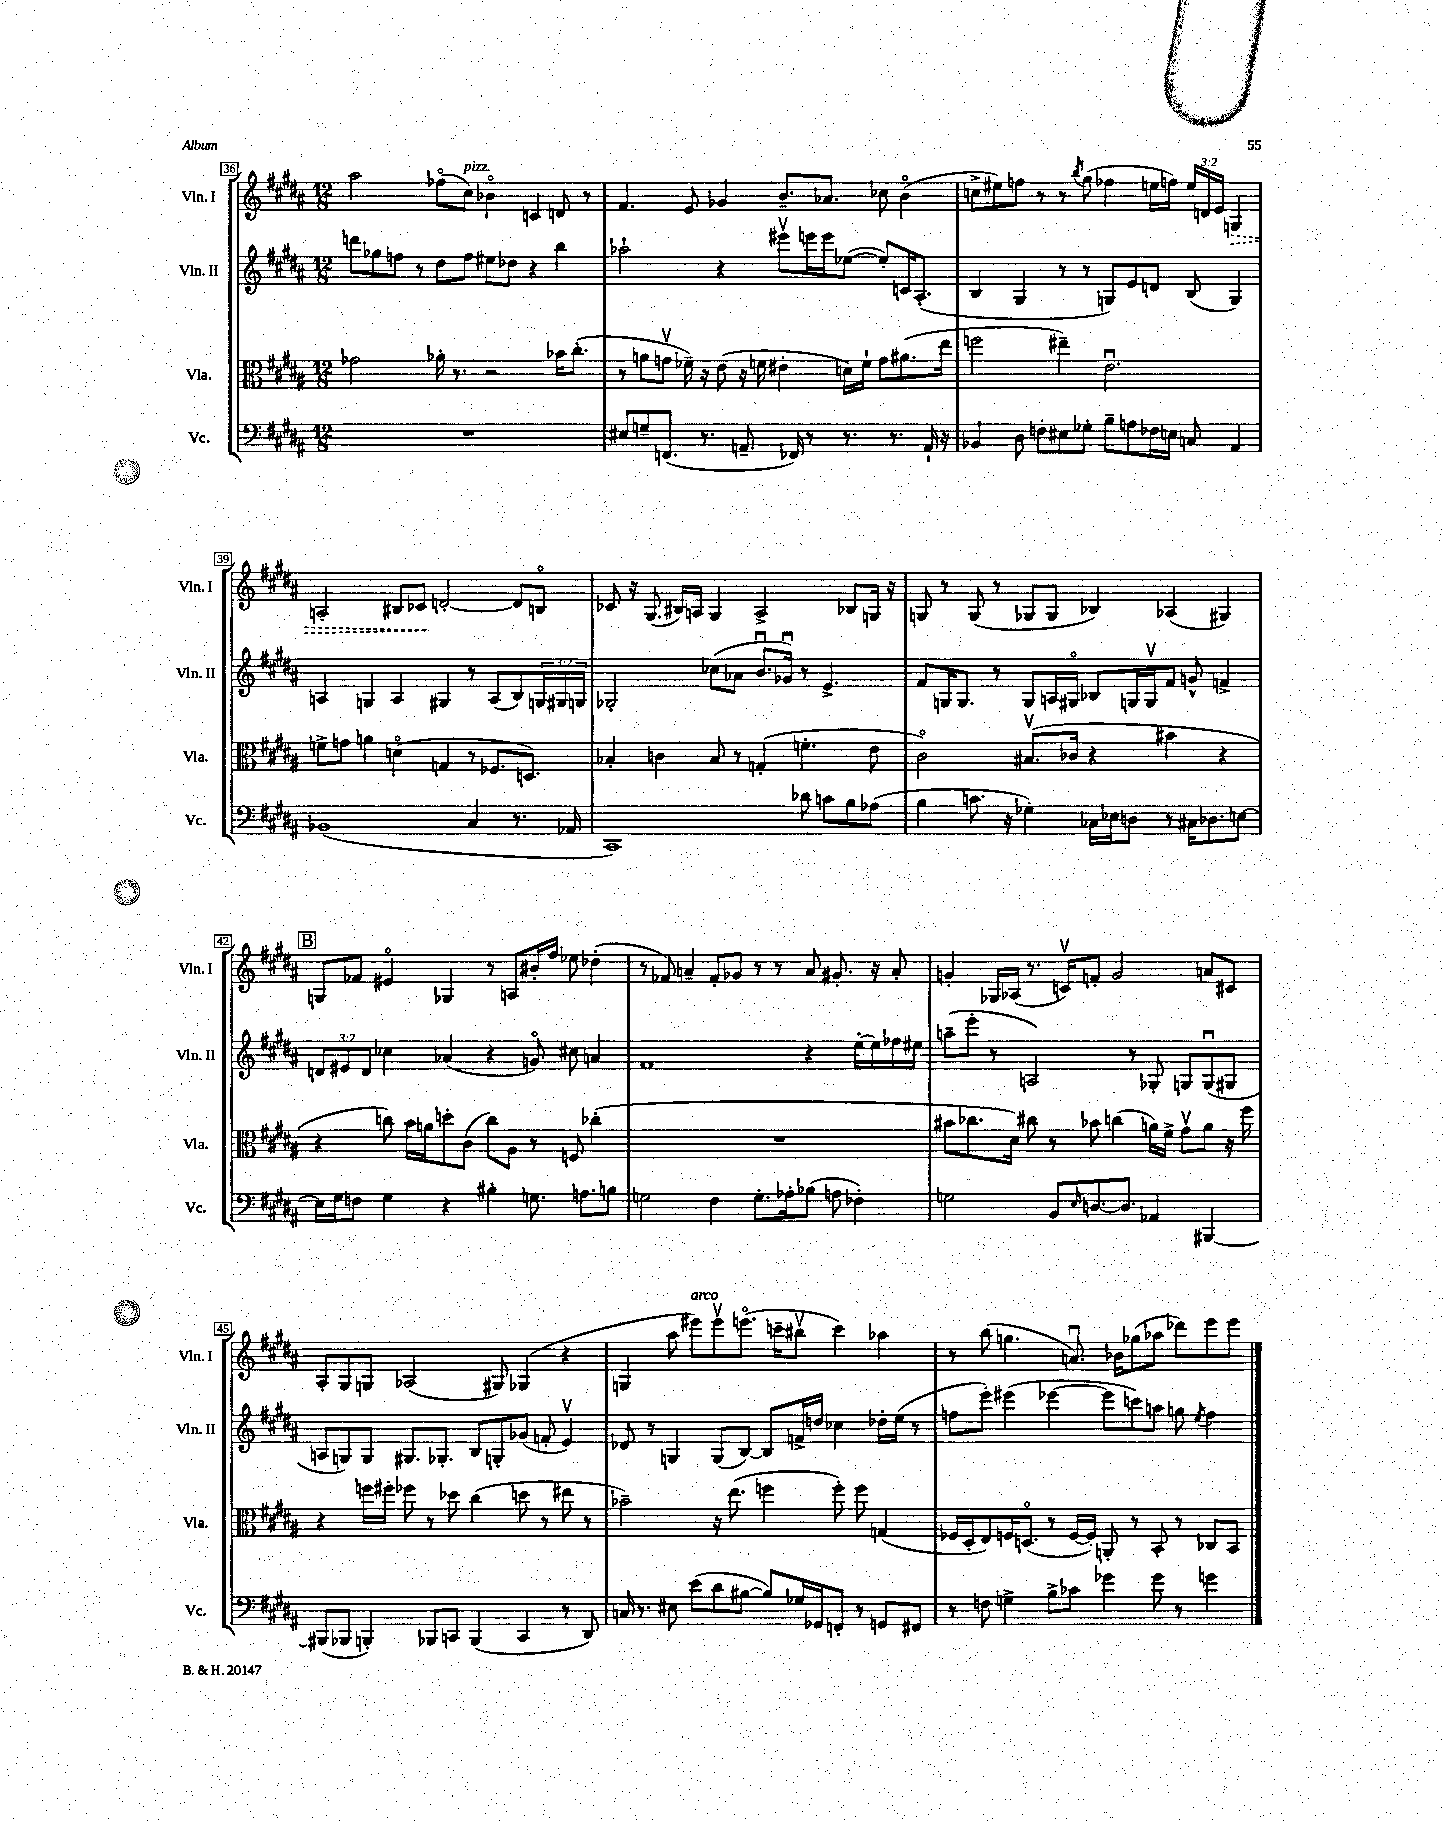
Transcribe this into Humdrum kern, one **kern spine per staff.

**kern	**kern	**kern	**kern
*staff4	*staff3	*staff2	*staff1
*clefF4	*clefC3	*clefG2	*clefG2
*k[f#c#g#d#a#]	*k[f#c#g#d#a#]	*k[f#c#g#d#a#]	*k[f#c#g#d#a#]
*M12/8	*M12/8	*M12/8	*M12/8
1.r	2g-\	8ddd\L	2aa#\
.	.	8gg-\	.
.	.	8ff\J	.
.	.	8r	.
.	16a-'\	8dd#\L	(8ff-o\L
.	8.r	.	.
.	.	8ff\J	8cc#\J)
.	2r	8ee#\L	4b-o\
.	.	8dd-\J	.
.	.	4r	4c/
.	16b-\LK	4bb\	8d/
.	(8.cc#'\J	.	.
.	.	.	8r
=	=	=	=
8E#/L	8r	2aa-`\	4.f#/
8G~/	8a\L	.	.
(8.FF/J	8gv\J	.	.
.	16f-~\)	.	8e/
8.r	16r	.	.
.	(8e\	4r	4g-/
8.AA~/	16r	.	.
.	16f\	.	.
.	4e#'\	8eee#v\L	8.b~/L
16FF-/)	.	.	.
8r	.	16eee\L	.
.	.	16eee\J	8.a-/J
8.r	16d\LL)	([8ee-\J	.
.	16f`\JJ	.	.
.	8g\L	8ee-'/]L)	8cc-\
8.r	.	.	.
.	(8.a#\	16c/K	(4bo\
.	.	(8.A#'/J	.
16AA`/	.	.	.
16r	16ee\Jk	.	.
=	=	=	=
4BB-/	2ff\	4B/	8cc^\L
.	.	.	8ee#\)
8D#\	.	4G#/	8ff\J
8F'\L	.	.	8r
8E#\	4ee#~\)	8r	8r
.	.	.	8qbb/
8G-'\J	.	8r	(8gg#\
8B~\L	2.eu\	8G/L)	4ff-\
8A\	.	8e/	.
16F-\L	.	8d/J	16ee\LL
16E\JJ	.	.	16ff\JJ)
8C/	.	(8B/	24ee/LL
.	.	.	24d/
.	.	.	24e/JJ
4AA#/	.	4G/)	4G/
=	=	=	=
(1BB-	8f^\L	4A/	2A'/
.	8g\J	.	.
.	4a\	4G/	.
.	(4do\	4A/	8B#/L
.	.	.	8c-/J
.	4G/	4G#/	[2d'/
4C#/	8r	8r	.
.	8.F-/L	(8A/L	.
8.r	.	8B/)	8d/]L
.	8.D/J)	.	.
.	.	24G/L	8Bo/J
.	.	24G#/	.
16AA-/	.	.	.
.	.	24G/JJ	.
=	=	=	=
1CC#)	4B-'/	2G-'/	8c-/
.	.	.	16r
.	.	.	(8.G#/
.	4c\	.	.
.	.	.	16B#/LL)
.	.	.	16A/JJ
.	8B-/	(8cc-\L	4G#/
.	8r	8a-\J	.
.	(4G'/	8.bu/L	2A^/
.	.	16g-u/Jk)	.
8d-\	4.f'\	8r	.
8c\L	.	4.e^/	.
8B\	.	.	8B-/L
(8A-\J	8e\	.	16G/Jk
.	.	.	16r
=	=	=	=
4B\	2c#o\)	8f#/L	8G/
.	.	16G/K	8r
.	.	8.G/J	.
8.c\	.	.	(8G/
.	.	8r	8r
16r	.	.	.
4G-'\)	(8.B#v/L	8G/L	8G-/L
.	.	16A/L	8G-/J
.	16c-/Jk	16G#o/JJ	.
16C-\LL	4r	8B-/L	4B-/)
16E-\J	.	.	.
8D\J	.	16G/L	.
.	.	16Gv/J	.
8r	4b#\	8f#/J	(4A-/
16C#\LK	.	8g^^/	.
8.D-\	.	.	.
.	4r	4f^/	4G#/)
[8E\J	.	.	.
=	=	=	=
16E\]LL	4r	12d/L	8G/L
16G#\J	.	.	.
.	.	12e#/	.
8F\J	.	.	8f-/J
.	.	12d/J	.
4G#\	8cc\)	4cc-\	4e#o/
.	16b\LL	.	.
.	16a\J	.	.
4r	8dd'\	(4a-/	4G-/
.	(8c#\J	.	.
4B#'\	8cc\L)	4r	8r
.	8A#\J	.	8A/L
8.G\	8r	8go/)	16b#'/L
.	.	.	16ff#/JJ
.	8F/	8cc#\	8ee-\
8.A\L	.	.	.
.	(4cc-'\	4a/	(4dd-'\
8B\J	.	.	.
=	=	=	=
2G\	1.r	1f#	8r
.	.	.	8f-/)
.	.	.	4a~/
4F#\	.	.	8f-'/L
.	.	.	8g-/J
8.G'\L	.	.	8r
.	.	.	8r
16A-'\k	.	.	.
(8B-\J	.	4r	8a/
8A\	.	.	8.g#'/
4F-'\)	.	[16ee'\LL	.
.	.	16ee\]	16r
.	.	16ff-\	8a'/
.	.	16ee#\JJ	.
=	=	=	=
2G\	8b#\L	(8aa~\L	4g'/
.	8.cc-\	8eee'\J	.
.	.	8r	16G-/LL
.	16d#\Jk)	.	(16A-/JJ
.	8cc#\	2A/)	8.r
8BB/L	8r	.	.
.	.	.	16cv/LK)
16qqE/	.	.	.
[8.D/	8b-\	.	8f'/J
.	(4cc\	.	2g/
8.D/]J	.	.	.
.	.	8r	.
4AA-/	16a\LL)	8G-'/	.
.	16f#^\JJ	.	.
.	8g#v\L	8G/L	.
[4BBB#/	8a\J	(8Gu/	8a/L
.	16r	8G#/J	8c#/J
.	16ff#\	.	.
=	=	=	=
(8BBB#/]L	4r	8A/L	8A#'/L
8BBB-/J	.	8G/)	8G#/
4BBB'/)	16ff\LL	8G/J	8G/J
.	16ff#'\JJ	.	.
.	8ff-\	8.G#/L	(2A-/
8BBB-/L	8r	.	.
.	.	8.G-'/J	.
8CC/J	8dd-\	.	.
(4BBB-/	(4cc#\	8B/L	.
.	.	8G'/	8G#/)
4CC/	8dd\	(8g-/J	(4G-/
.	8r	8f'/	.
8r	8ee#\	4ev/)	4r
8DD#/)	8r	.	.
=	=	=	=
16C/	2b-~\)	8d-/	4G/
8.r	.	.	.
.	.	8r	.
8E#\	.	4G/	8aa#\
(8e\L	.	.	8eee#\L)
8d#\	16r	(8G/L	8eee#v\
.	(8.ee\	.	.
[8B#\J	.	[8B/J)	(8.eeeo\J
8B#/]L)	4ff\	8B/]L	.
.	.	.	16ccc~\LK
16G-/L	.	16f^/L	8bb#v\J
16GG-/J	.	16dd/JJ	.
8FF'/J	8ff'\)	4cc-\	4ccc\)
8r	8ff\	.	.
8GG/L	(4G/	16dd-'\LL	4aa-\
.	.	(16ee\JJ	.
8FF#/J	.	8r	.
=	=	=	=
8r	16F-/LL	8ff\L	8r
.	16D#'/J	.	.
8F\	8E/)	8eee'\J)	(8bb\
4G^\	16F/K	(4eee#\	4.gg\
.	(8.Do/J	.	.
8B^\L	8r	[4eee-\	.
8c-\J	[16F/LL	.	8.au/)
.	16F'/]JJ)	.	.
4g-\	8AA'/	8eee-\]L	.
.	.	.	16b-\LK
.	8r	8ccc\)	(8gg-\
8g-\	8BB'/	8aa\J	8aa-\J
8r	8r	8gg\	8ddd-\L)
.	.	8qee/	.
4g\	8C-/L	4ff\	8eee\
.	8BB/J	.	8eee\J
==	==	==	==
*-	*-	*-	*-
